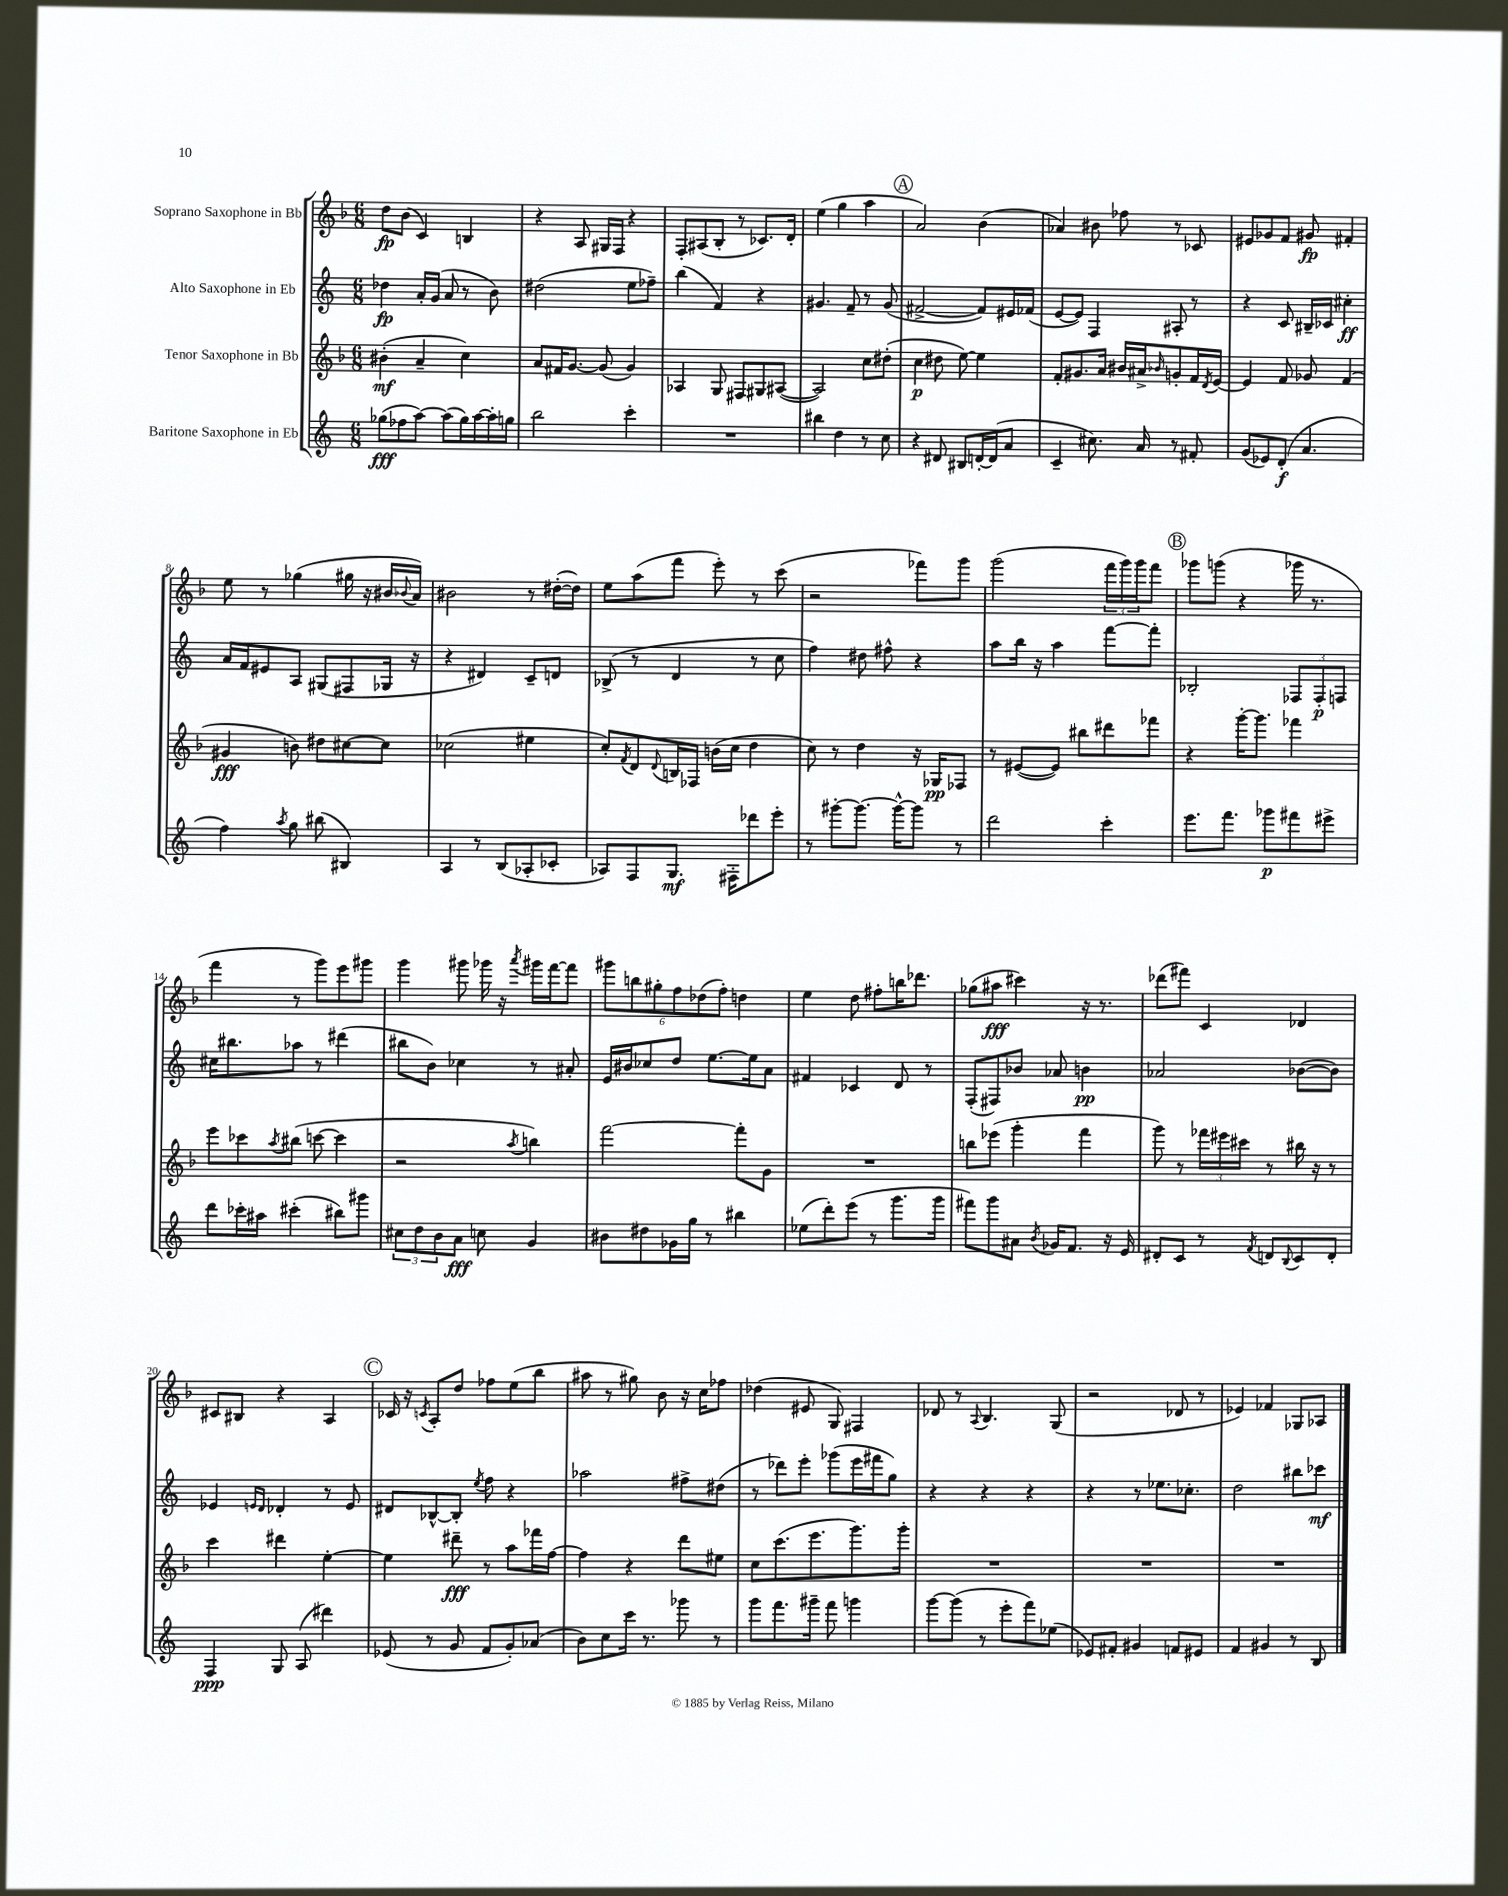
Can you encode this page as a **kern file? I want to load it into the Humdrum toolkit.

**kern	**kern	**kern	**kern
*staff4	*staff3	*staff2	*staff1
*clefG2	*clefG2	*clefG2	*clefG2
*k[]	*k[b-]	*k[]	*k[b-]
*M6/8	*M6/8	*M6/8	*M6/8
(8gg-	(4b#'	4dd-	8dd
8ff-	.	.	(8b-
[8aa)	4a~	16a'	4c)
.	.	(16g	.
(8aa]	.	8a	.
16gg-)	4cc)	8r	4B
[16aa	.	.	.
16aa']	.	8b)	.
16gg	.	.	.
=	=	=	=
2bb	8a	(2dd#	4r
.	16f#	.	.
.	[8.g	.	.
.	.	.	8A
.	(8g]	.	16G#
.	.	.	16F
4ccc'	4g)	8ee	4r
.	.	8ff-~)	.
=	=	=	=
2.r	4A-	(4bb	8F'
.	.	.	(8A#
.	8G	4f)	8B-'
.	8F#	.	8r
.	8G#	4r	8.c-)
.	([8A#	.	.
.	.	.	16d'
=	=	=	=
4bb#	2A#])	4.g#	(4ee
4dd	.	.	4gg
.	.	8f~	.
8r	8cc	8r	4aa
8cc	(8dd#'	(8g#	.
=	=	=	=
4r	4cc	[2f#^	2a)
8d#	8dd#	.	.
8B#	[8ee)	.	.
[16d'	4ee]	8f#])	(4b-
(16d]	.	.	.
8a	.	16e#	.
.	.	(16f-	.
=	=	=	=
4c~	8f'	[8e	4a-)
.	8.g#	8e])	.
8.cc#)	.	4F	8b#
.	16a	.	.
.	16b#	.	8ff-
16a	16a#^	.	.
.	16qqb-	.	.
8r	8g'	8A#'	8r
8f#'	16f	8r	8c-
.	8qd	.	.
.	[16e	.	.
=	=	=	=
(8g	4e]	4r	8e#
8e-)	.	.	8g-
(8d'	8f	8c	8f
4.a	8g-	16B#~	8g#
.	.	16c-	.
.	(4f	4cc#'	4f#'
=	=	=	=
4ff)	4g#	16a	8ee
.	.	16f	.
.	.	8e#	8r
8qaa	.	.	.
8gg	8b)	8A	(4gg-
(8bb#	8dd#	(8G#	.
4B#)	[8cc#	8F#	16gg#
.	.	.	16r
.	8cc#]	16G-	16b#
.	.	.	8qqb-
.	.	16r	16a)
=	=	=	=
4A	(2cc-	4r	2b#
8r	.	4d#)	.
(8B	.	.	.
8A-'	4ee#	8c~	8r
8c-'	.	8d	([16dd#'
.	.	.	16dd#])
=	=	=	=
8A-)	8cc')	(8B-^	8ee
.	8qf	.	.
8F	8d	8r	(8aa
.	8qqd	.	.
8.G	16B	4d	8fff
.	16F-	.	.
.	(16b	.	8eee')
16F#'	16cc	.	.
8ddd-	4dd	8r	8r
8eee'	.	8cc	(8ccc
=	=	=	=
8r	8cc)	4ff)	2r
[8ggg#'	8r	.	.
8.ggg#_	4dd	8dd#	.
.	.	8ff#^^	.
16ggg#^^_	.	.	.
8ggg#]	16r	4r	8fff-)
.	16G-	.	.
8r	8F-	.	8ggg
=	=	=	=
2ddd	8r	8aa	(2ggg
.	([8e#	16bb	.
.	.	16r	.
.	8e#])	4aa	.
.	8bb#	.	.
4ccc'	8ddd#	[8fff	24fff
.	.	.	24ggg)
.	.	.	24ggg
.	8fff-	8fff']	8fff
=	=	=	=
8.eee	4r	2B-'	8ggg-
.	.	.	(8ggg
8.fff	.	.	.
.	[16ggg'	.	4r
.	8.ggg]	.	.
8ggg-	.	.	.
8fff#	4fff-	12F-	16ggg-
.	.	.	8.r
.	.	12F-'	.
8eee#^	.	.	.
.	.	12F	.
=	=	=	=
8ddd	8eee	16cc#	4fff
.	.	8.bb#	.
16ccc-'	8ccc-	.	.
16aa#	.	.	.
.	8qaa	.	.
(4ccc#'	(8bb#	8aa-	8r
.	[8ccc	8r	8ggg)
8bb#)	4ccc]	(4ddd#	8eee
8ggg#	.	.	8ggg#
=	=	=	=
12cc#	2r	8bb#	4ggg
12dd	.	.	.
.	.	8b)	.
12b	.	.	.
8a	.	4cc-	8ggg#
8cc	.	.	16ggg-
.	.	.	16r
.	8qaa	.	8qaaa
4g	4bb)	8r	16ggg#
.	.	.	[16fff
.	.	8a#'	8fff]
=	=	=	=
8b#	[2fff	16e	12ggg#
.	.	16b#	.
.	.	.	12bb
8dd#	.	8cc-	.
.	.	.	12gg#'
16g-	.	8dd	12ff
16gg	.	.	.
.	.	.	(12dd-
8r	.	[8.ee	.
.	.	.	12ff')
4bb#	8fff']	.	4dd
.	.	16ee]	.
.	8g	8a	.
=	=	=	=
(8ee-	2.r	4f#	4ee
8ddd')	.	.	.
(8eee	.	4c-	8dd
8r	.	.	8ff#'
8.ggg	.	8d	16bb
.	.	.	8.ddd-
.	.	8r	.
16ggg	.	.	.
=	=	=	=
8fff#)	8bb	(8F'	(8gg-
8ggg	(8eee-	8F#)	8aa#
8a#	4ggg'	8b-	4ccc#)
8qb	.	.	.
16g-	.	8a-	.
8.f	.	.	.
.	4fff	4b	16r
.	.	.	8.r
16r	.	.	.
16e	.	.	.
=	=	=	=
8d#'	8ggg)	2a-	(8ddd-
8c	8r	.	8fff#)
8r	24fff-	.	4c
.	24eee#	.	.
.	24ccc#	.	.
8qf	.	.	.
8d	8r	.	.
8qqB	.	.	.
8c	16bb#	([8b-	4d-
.	16r	.	.
8d'	8r	8b-])	.
=	=	=	=
4F	4ccc	4e-	8c#
.	.	.	8B#
.	.	16qqe	.
.	.	16qqd	.
8G	4ddd#	4d-'	4r
(8A	.	.	.
4ddd#)	[4ee'	8r	4A
.	.	8e	.
=	=	=	=
(8e-	4ee]	8d#	16c-
.	.	.	16r
.	.	.	8qc
8r	.	[8B-^^	8A'
8g	8ddd#~	8B-']	8dd
.	.	8qee	.
8f	8r	8ff	8ff-
8g')	8aa	4r	(8ee
(8a-	16fff-	.	8bb-
.	[16ff	.	.
=	=	=	=
8b)	4ff]	2aa-	8aa#
8cc	.	.	8r
16ccc	4r	.	8gg#)
8.r	.	.	.
.	.	.	8b-
8ggg-	8ddd	8ff#^	16r
.	.	.	16cc
8r	8ee#	(8dd#	8ff-
=	=	=	=
8ggg	8cc	8r	(4dd-
8.fff	(8.ccc	8ddd-)	.
.	.	8eee'	8e#
16ggg#~	8.eee	.	.
8fff	.	(8ggg-	8G)
4ggg	8.ggg)	16eee	4F#
.	.	16fff#	.
.	.	8gg)	.
.	16ggg'	.	.
=	=	=	=
[8ggg	2.r	4r	8d-
(8ggg]	.	.	8r
.	.	.	8qqA
8r	.	4r	4.B-
8eee'	.	.	.
8fff)	.	4r	.
(8ee-	.	.	(8G
=	=	=	=
8e-)	2.r	4r	2r
8f#'	.	.	.
4g#	.	8r	.
.	.	8.ee-	.
8f	.	.	8d-
.	.	8.cc-'	.
8e#	.	.	8r
=	=	=	=
4f	2.r	2dd	4e-)
4g#	.	.	4f-
8r	.	8bb#	8G-
8B	.	8ccc-	8A-
==	==	==	==
*-	*-	*-	*-
